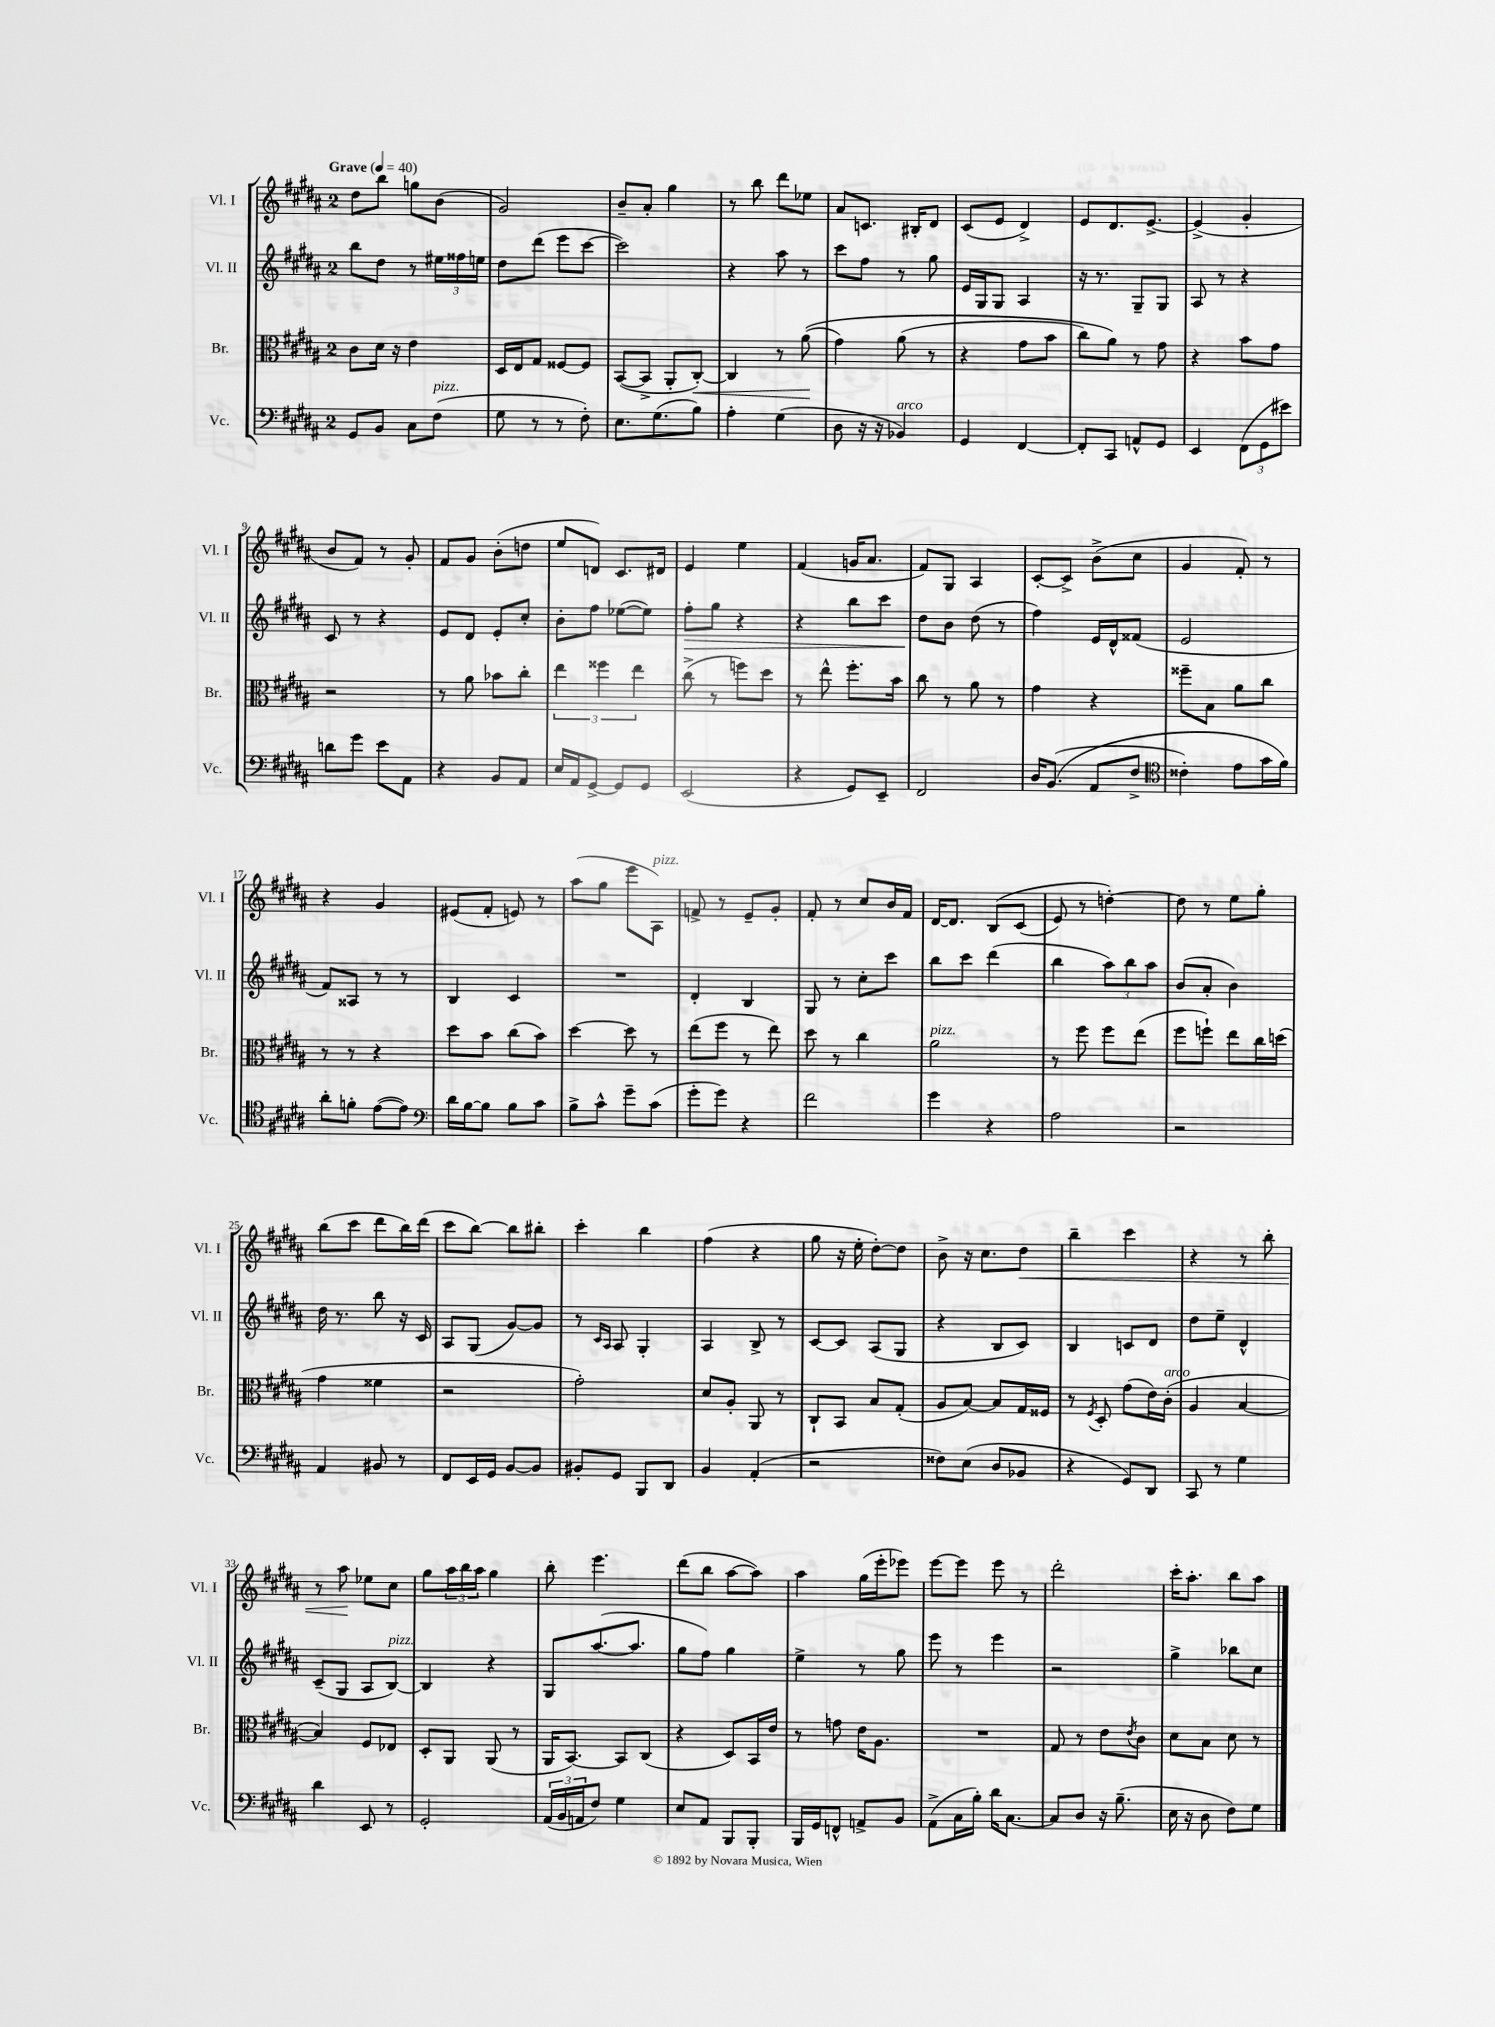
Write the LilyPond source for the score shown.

<<
\new StaffGroup <<
\new Staff = "s0" \with { instrumentName = "Vl. I" shortInstrumentName = "Vl. I" } {
    \clef treble \key b \major \once \override Staff.TimeSignature.style = #'single-digit \time 2/4 \tempo "Grave" 4 = 40
    dis''8 b''8 g''8 b'8( |
    gis'2) |
    b'8-- ais'8-. gis''4 |
    r8 b''8 dis'''8 ees''8 |
    ais'8 c'8. bis16-. dis'8 |
    cis'8( e'8 dis'4->) |
    e'8 dis'8. e'8.~-> |
    e'4->( gis'4-. |
    b'8 fis'8) r8 gis'8-. |
    fis'8 gis'8 b'8-.( d''8 |
    e''8 d'8) cis'8. dis'16 |
    e'4 e''4 |
    fis'4( g'16 ais'8. |
    fis'8) gis8 ais4 |
    cis'8~-. cis'8-> b'8->( cis''8 |
    gis'4 fis'8-.) r8 |
    r4 gis'4 |
    eis'8( fis'8-. e'8) r8 |
    ais''8( gis''8 e'''8 ais8^\markup { \italic "pizz." }) |
    f'8-> r8 e'8-- gis'8-. |
    fis'8-. r8 cis''8 b'16 fis'16 |
    dis'16~ dis'8. b8\( cis'8( |
    e'8) r8 d''4~-.\) |
    d''8 r8 e''8 gis''8-. |
    b''8( cis'''8 dis'''8 b''16) dis'''16( |
    cis'''8 b''8~) b''8 bis''8-. |
    cis'''4-. b''4 |
    fis''4( r4 |
    gis''8 r16 e''16-. dis''8~-.) dis''8 |
    b'8-> r16 cis''8. dis''8\< |
    b''4-- cis'''4 |
    r4 r8 b''8-. |
    r8 ais''8\! ees''8 cis''8 |
    gis''8 \tuplet 3/2 { ais''16 b''16 ais''16 } gis''4 |
    b''8-. e'''4. |
    dis'''8( b''8 ais''8~ ais''8) |
    ais''4 gis''16( e'''16-. ees'''8) |
    e'''8~ e'''8 e'''8 r8 |
    dis'''2-. |
    cis'''16-. ais''8.-. b''8 ais''8 \bar "|." |
}
\new Staff = "s1" \with { instrumentName = "Vl. II" shortInstrumentName = "Vl. II" } {
    \clef treble \key b \major \once \override Staff.TimeSignature.style = #'single-digit \time 2/4
    b''8 dis''8 r8 \tuplet 3/2 { eis''16 fisis''16 e''16 } |
    dis''8 dis'''8( e'''8 cis'''8~ |
    cis'''2) |
    r4 ais''8 r8 |
    cis'''8 fis''8 r8 gis''8 |
    e'16 gis16 gis8 ais4 |
    r16 r8. gis8-- gis8 |
    ais8 r8 r4 |
    cis'8 r8 r4 |
    e'8 dis'8 e'8-. cis''8-. |
    b'8-. fis''8 ees''8~( ees''8) |
    fis''8-.\> gis''8 r4 |
    r4 b''8 cis'''8 |
    dis''8\! b'8 dis''8( r8 |
    fis''4) e'16 dis'16-^ fisis'8( |
    e'2 |
    fis'8) aisis8 r8 r8 |
    b4 cis'4 |
    R2 |
    dis'4-. b4 |
    gis8 r8 cis''8-. cis'''8 |
    b''8 cis'''8 dis'''4( |
    b''4 \tuplet 3/2 { ais''8) b''8 ais''8 } |
    b'8( ais'8-. b'4) |
    dis''16 r8. b''8 r16 cis'16 |
    ais8 gis8( gis'8~) gis'8 |
    r8 \grace { cis'16 ais16 } ais8 gis4-. |
    ais4 b8-> r8 |
    cis'8~ cis'8 ais8( gis8 |
    r4 b8 cis'8) |
    b4 c'8 dis'8 |
    dis''8 e''8-- dis'4-^ |
    cis'8--( gis8 ais8 b8~^\markup { \italic "pizz." }) |
    b4 r4 |
    gis8 ais''8.~( ais''8. |
    gis''8 fis''8) gis''4 |
    e''4-> r8 gis''8 |
    e'''8 r8 e'''4 |
    r2 |
    gis''4-> bes''8 cis''8 \bar "|." |
}
\new Staff = "s2" \with { instrumentName = "Br." shortInstrumentName = "Br." } {
    \clef alto \key b \major \once \override Staff.TimeSignature.style = #'single-digit \time 2/4
    cis'8 dis'16 r16 e'4 |
    dis16 e16 gis8 fisis8~ fisis8 |
    b,8~( b,8-> ais,8-. cis8~-.\<) |
    cis4 r8 ais'8\!(\( |
    gis'4) ais'8( r8 |
    r4 gis'8 b'8 |
    cis''8) ais'8\) r8 gis'8 |
    r4 b'8 gis'8 |
    r2 |
    r8 ais'8 bes'8 cis''8-. |
    \tuplet 3/2 { e''4 fisis''4 e''4 } |
    cis''8->( r8 f''8) dis''8 |
    r8 e''8-^ fis''8.-. b'16 |
    cis''8 r8 ais'8 r8 |
    gis'4 r4 |
    fisis''8-- b8 ais'8 cis''8 |
    r8 r8 r4 |
    dis''8 b'8 cis''8( b'8) |
    dis''4~ dis''8 r8 |
    e''8( fis''8 r8 e''8) |
    dis''8 r8 cis''4 |
    ais'2^\markup { \italic "pizz." } |
    r8 fis''8 fis''8 e''8( |
    fis''8 f''8-!) e''8 cis''16 d''16( |
    gis'4 fisis'4 |
    r2 |
    gis'2-.) |
    dis'8 ais8-. ais,8 r8 |
    cis8-! b,8 b8 gis8-.( |
    ais8 b8~) b8 gis16 fisis16 |
    r8 \acciaccatura { fis8 } dis8-. gis'8( e'16) cis'16-.^\markup { \italic "arco" }( |
    ais4 b4~ |
    b4) fis8 ees8 |
    dis8-. ais,8 ais,8( r8 |
    ais,16 b,8.~) b,8 cis8( |
    r4 dis8) b,16 e'16 |
    r8 g'8 e'16 ais8. |
    R2 |
    gis8 r8 e'8 \acciaccatura { e'8 } cis'8 |
    dis'8 b8 dis'8 r8 \bar "|." |
}
\new Staff = "s3" \with { instrumentName = "Vc." shortInstrumentName = "Vc." } {
    \clef bass \key b \major \once \override Staff.TimeSignature.style = #'single-digit \time 2/4
    gis,8 b,8 cis8 fis8^\markup { \italic "pizz." }( |
    gis8 r8 r8 fis8-.) |
    e8. gis8.( b8) |
    ais4-. gis4( |
    dis8 r16 r16 bes,4^\markup { \italic "arco" }) |
    gis,4 fis,4~ |
    fis,8-. cis,8 a,8-^ gis,8 |
    e,4 \tuplet 3/2 { fis,8( gis,8 eis'8) } |
    d'8 gis'8 e'8 ais,8 |
    r4 b,8 ais,8 |
    e16 ais,16 gis,8~-> gis,8 gis,8 |
    e,2( |
    r4 gis,8) e,8-- |
    fis,2 |
    dis16 b,8.(\( ais,8 fis8-> |
    \clef tenor cisis'4-.) e'8 gis'16 fis'16\) |
    ais'8-. f'8-. e'8~( e'8) |
    \clef bass dis'16 b16~ b8 b8 cis'8 |
    b8-> cis'8-^ gis'8-- cis'8( |
    gis'8-. gis'8) r4 |
    fis'2 |
    gis'4 r4 |
    ais2 |
    r2 |
    ais,4 bis,8 r8 |
    fis,8 e,16 gis,16 b,8~ b,8 |
    bis,8-. gis,8 b,,8 dis,8 |
    b,4 ais,4-.( |
    r2 |
    fisis8) e8( dis8 bes,8 |
    r4 gis,8) dis,8 |
    cis,8 r8 gis4 |
    dis'4 e,8 r8 |
    gis,2-. |
    \tuplet 3/2 { ais,16( b,16 a,16 } fis8) gis4 |
    e8 ais,8 b,,8 b,,8-. |
    b,,16 gis,16 f,8-^ a,8-> b,8 |
    ais,8->( cis16 b16-.) dis'16 cis8.~ |
    cis8 dis8 r16 b8.--( |
    e16 r16 dis8 fis8) gis8 \bar "|." |
}
>>
>>
